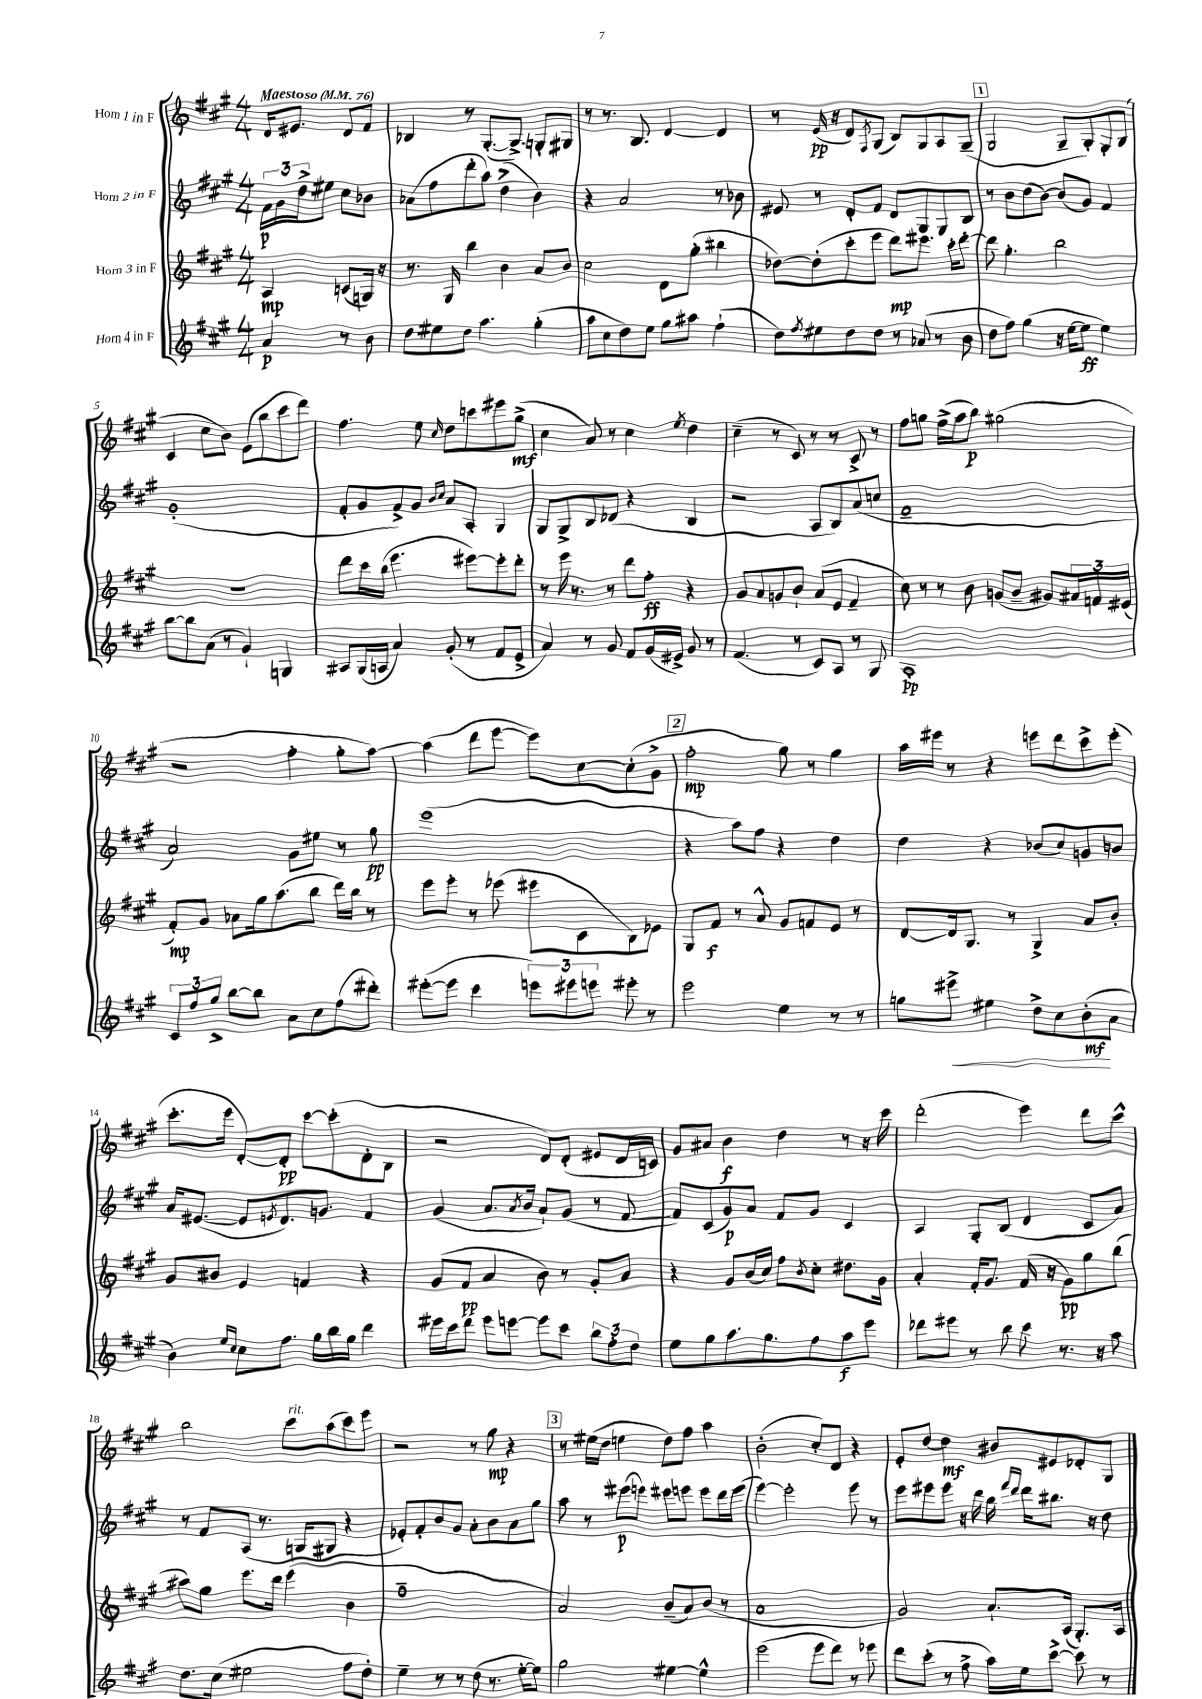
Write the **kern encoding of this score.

**kern	**dynam	**kern	**dynam	**kern	**dynam	**kern	**dynam
*part4	*part4	*part3	*part3	*part2	*part2	*part1	*part1
*staff4	*staff4	*staff3	*staff3	*staff2	*staff2	*staff1	*staff1
*I"Horn 4 in F	*	*I"Horn 3 in F	*	*I"Horn 2 in F	*	*I"Horn 1 in F	*
*clefG2	*	*clefG2	*	*clefG2	*	*clefG2	*
*k[f#c#g#]	*	*k[f#c#g#]	*	*k[f#c#g#]	*	*k[f#c#g#]	*
*M4/4	*	*M4/4	*	*M4/4	*	*M4/4	*
*MM76	*	*MM76	*	*MM76	*	*MM76	*
=	=	=	=	=	=	=	=
!	!	!	!	!	!	!LO:TX:a:B:t=Maestoso	!
4a/	p	4A/	mp	24f#\LL	p	16d/KL	.
.	.	.	.	24g#\	.	.	.
.	.	.	.	.	.	8.e#X/J	.
.	.	.	.	24dd^\J	.	.	.
.	.	.	.	8ee#X\J	.	.	.
8r	.	(8cn/L	.	8cc#\L	.	8d/L	.
8b\	.	16Gn/Jk)	.	8b-X\J	.	8f#/J	.
.	.	16r	.	.	.	.	.
=1	=1	=1	=1	=1	=1	=1	=1
8dd\L	.	8.r	.	(8a-X\L	.	4B-X/	.
8ee#X\	.	.	.	8ff#\	.	.	.
.	.	16G#/	.	.	.	.	.
8dd\J	.	4bb\	.	8ddd'\	.	8r	.
4.aa\	.	.	.	8aa\J)	.	([8.G#'/L	.
.	.	4b\	.	(4dd^\	.	.	.
.	.	.	.	.	.	8.G#^/J])	.
(4gg#'\	.	8a/L	.	4b\)	.	8Gn'/L	.
.	.	8b/J	.	.	.	8G#X/J	.
=2	=2	=2	=2	=2	=2	=2	=2
8aa\L	.	2cc#\	.	4r	.	8r	.
8cc#\	.	.	.	.	.	8.r	.
8dd\)	.	.	.	2a/	.	.	.
.	.	.	.	.	.	8.B/	.
8ee\J	.	.	.	.	.	.	.
8gg#\L	.	8d\L	.	.	.	[4d/	.
8aa#X\J	.	(8gg#'\J	.	.	.	.	.
(4ff#`\	.	4bb#X\	.	8r	.	4d/]	.
.	.	.	.	8b-X\	.	.	.
=3	=3	=3	=3	=3	=3	=3	=3
8dd\L)	.	[8dd-X\L)	.	8e#X/	.	8r	.
8qff#/	.	.	.	.	.	.	.
8ee#X\	.	(8dd-'\]	.	8r	.	(16e/	pp
.	.	.	.	.	.	16r	.
8dd\	.	8ccc#'\	.	8d'/L	.	8d/L)	.
.	.	.	.	.	.	8qF#/	.
8dd\J	.	8eee\J	.	8f#/J	.	(8G#/J	.
8r	.	8ddd\L)	mp	8d/L	.	8B/L)	.
(8a-X/	.	8.eee#X\J	.	8G#/	.	8G#/	.
8r	.	.	.	8G#/	.	8A/	.
.	.	16ccc#'\KL	.	.	.	.	.
8b\	.	[8ddd'\J	.	8B/J	.	(8G#~/J	.
!!LO:REH:place=s1:t=1
=4	=4	=4	=4	=4	=4	=4	=4
8dd\L	.	8ddd\]	.	8r	.	2G#/	.
8ff#\J)	.	4.gg#'\	.	8b\L	.	.	.
(4gg#\	.	.	.	(8dd\	.	.	.
.	.	.	.	[8b\J)	.	.	.
16r	.	2bb\	.	(8b/L]	.	8G#~/L	.
[16ee\KL	.	.	.	.	.	.	.
8ee\J]	ff	.	.	8g#/J)	.	8G#'/)	.
4ee\)	.	.	.	4f#/	.	8G#'/	.
.	.	.	.	.	.	(8B/J	.
!!LO:LB:g=z
=5	=5	=5	=5	=5	=5	=5	=5
[8bb\L	.	1r	.	(1g#'	.	4c#/	.
8bb\]	.	.	.	.	.	.	.
(8a\J	.	.	.	.	.	8cc#\L	.
8r	.	.	.	.	.	8b\J)	.
4g#`/)	.	.	.	.	.	(8e\L	.
.	.	.	.	.	.	8bb\	.
4Gn/	.	.	.	.	.	8ccc#\	.
.	.	.	.	.	.	8ddd\J)	.
=6	=6	=6	=6	=6	=6	=6	=6
8A#X/L	.	8ddd\L	.	8f#'/L	.	4.ff#\	.
(16G#/L	.	16ccc#\L	.	8g#/	.	.	.
16An/JJ	.	(16bb\JJ	.	.	.	.	.
4a/)	.	4.eee\	.	8f#^/)	.	.	.
.	.	.	.	8g#/J	.	8ee\	.
.	.	.	.	16qqb/LL	.	.	.
.	.	.	.	16qqcc#/JJ	.	16qqcc#/	.
(8g#'/	.	.	.	8a/L	.	8dd\L	.
8r	.	[8eee#X\L)	.	8A'/J	.	8cccn\	.
8f#/L	.	8eee#'\]	.	4G#/	.	8eee#X\	.
8e^/J	.	8ddd'\J	.	.	.	(8gg#^\J	mf
=7	=7	=7	=7	=7	=7	=7	=7
4a/)	.	8r	.	8G#/L	.	4cc#\	.
.	.	16eee\	.	8G#^/	.	.	.
.	.	8.r	.	.	.	.	.
8r	.	.	.	8B/	.	8a/)	.
8g#/	.	8r	.	(8d-X/J	.	8r	.
8f#/L	.	8ddd\L	.	4r	.	4cc#\	.
(16g#/L	.	8ff#'\J	ff	.	.	.	.
16e#X^/JJ)	.	.	.	.	.	.	.
.	.	.	.	.	.	8qee/	.
8g#/	.	4r	.	4B/	.	4dd\	.
8r	.	.	.	.	.	.	.
=8	=8	=8	=8	=8	=8	=8	=8
(4.f#/	.	8g#/L	.	2r	.	(4cc#~\	.
.	.	8a/	.	.	.	.	.
.	.	8gn/	.	.	.	8r	.
8r	.	8b`/J	.	.	.	8c#/)	.
8c#/L)	.	(8a/L	.	8A/L	.	8r	.
8A/J	.	8e/J	.	8B/)	.	8r	.
8r	.	4f#~/	.	(8a/	.	8c#^/	.
8G#/	.	.	.	8ccn/J	.	8r	.
=9	=9	=9	=9	=9	=9	=9	=9
1A'	pp	8cc#\)	.	1f#~	.	8ff#\L	.
.	.	8r	.	.	.	8ggn\J	.
.	.	8r	.	.	.	(16ff#^\LL	.
.	.	.	.	.	.	16aa\J	.
.	.	8b\	.	.	.	8bb\J)	p
.	.	(8gn/L	.	.	.	(2gg#X\	.
.	.	8b~/J	.	.	.	.	.
.	.	8g#X/L)	.	.	.	.	.
.	.	24a#X/L	.	.	.	.	.
.	.	24fn/	.	.	.	.	.
.	.	(24e#X/JJ	.	.	.	.	.
!!LO:LB:g=z
=10	=10	=10	=10	=10	=10	=10	=10
12c#/L	.	8f#'/L)	mp	2a/)	.	2r	.
12ff#/	.	.	.	.	.	.	.
.	.	8g#/J	.	.	.	.	.
12gg#^/J	.	.	.	.	.	.	.
[8bb\L	.	8a-X\L	.	.	.	.	.
8bb\J]	.	16gg#\k	.	.	.	.	.
.	.	(8.aa\	.	.	.	.	.
8a\L	.	.	.	8g#\L	.	4ff#'\	.
8cc#\	.	8bb\J	.	8ee#X\J	.	.	.
(8ff#\	.	16ddd\LL)	.	8r	.	8gg#'\L	.
.	.	16bb\JJ	.	.	.	.	.
8ddd#X'\J)	.	8r	.	8gg#\	pp	[8aa\J)	.
=11	=11	=11	=11	=11	=11	=11	=11
([8eee#X'\L	.	8eee\L	.	(1eee	.	(4aa\]	.
8eee#\J]	.	8eee'\J	.	.	.	.	.
4ccc#\	.	8r	.	.	.	8ddd\L	.
.	.	(8eee-X\	.	.	.	[8eee\J	.
12eeen\L)	.	8eee#X\L	.	.	.	8eee\L])	.
12eee#X\	.	.	.	.	.	.	.
.	.	8c#\	.	.	.	[8cc#\	.
12eeen\J	.	.	.	.	.	.	.
8eee#X'\	.	8B\)	.	.	.	(8cc#'\]	.
8r	.	8e-X\J	.	.	.	8g#^\J	.
!!LO:REH:place=s1:t=2
=12	=12	=12	=12	=12	=12	=12	=12
2eee\	.	8G#/L	.	4r	.	2ff#'\	mp
.	.	8f#/J	f	.	.	.	.
.	.	8r	.	8aa\L)	.	.	.
.	.	8a^^/	.	8ff#\J	.	.	.
4ee\	.	8g#/L	.	4r	.	8gg#\)	.
.	.	8fn/	.	.	.	8r	.
8r	.	8e/J	.	4dd\	.	4gg#\	.
8r	.	8r	.	.	.	.	.
=13	=13	=13	=13	=13	=13	=13	=13
8ggn\L	.	[8d/L	.	4dd\	.	16aa\LL	.
.	.	.	.	.	.	16eee#X\JJ	.
!	!LO:HP:b	!	!	!	!	!	!
8eee#X^\J	<	16d/k]	.	.	.	8r	.
.	.	8.G#/J	.	.	.	.	.
4ee#X\	.	.	.	4r	.	4r	.
.	.	8r	.	.	.	.	.
8dd^\L	.	4G#^/	.	(8b-X/L	.	8eeen\L	.
8cc#\	.	.	.	8cc#/)	.	8ddd\	.
(8b'\	mf	8a/L	.	8gn/	.	8ccc#^\	.
8a\J	[	8b'/J	.	8bn/J	.	(8eee'\J	.
!!LO:LB:g=z
=14	=14	=14	=14	=14	=14	=14	=14
4b\)	.	8g#/L	.	16a/KL	.	8.ccc#'\L	.
.	.	.	.	([8.e#X/J	.	.	.
.	.	8b#X/J	.	.	.	.	.
.	.	.	.	.	.	16eee\Jk	.
16qqee/LL	.	.	.	.	.	.	.
16qqcc#/JJ	.	.	.	.	.	.	.
8cc#\L	.	4e/	.	8e#/L]	.	[8d'/L)	.
.	.	.	.	8qen/	.	.	.
8.ff#\J	.	.	.	8.d/)	.	8d'/J]	pp
.	.	4fn/	.	.	.	[8ccc#\L	.
16gg#\LL	.	.	.	8.gn/J	.	.	.
16bb\	.	.	.	.	.	(8ccc#'\]	.
16gg#\JJ	.	.	.	.	.	.	.
4ddd\	.	4r	.	4f#/	.	8d'\	.
.	.	.	.	.	.	8B\J	.
=15	=15	=15	=15	=15	=15	=15	=15
16eee#X\LL	.	(8g#/L	.	(4g#/	.	2r	.
16ccc#\J	.	.	.	.	.	.	.
8ddd\J	.	8f#/J	pp	.	.	.	.
8eee#\L	.	4a/	.	8.a/L	.	.	.
[8eeen\J	.	.	.	.	.	.	.
.	.	.	.	8qa/	.	.	.
.	.	.	.	16b/Jk	.	.	.
8eee\L]	.	8b\)	.	8a`/L)	.	8d/L)	.
8ccc#\J	.	8r	.	(8g#/J	.	(8d'/J	.
12bb\L	.	8g#'/L	.	8r	.	8e#X/L	.
12ff#'\	.	.	.	.	.	.	.
.	.	8a/J	.	[8f#/	.	16d/L	.
12dd\J	.	.	.	.	.	.	.
.	.	.	.	.	.	16cn/JJ)	.
=16	=16	=16	=16	=16	=16	=16	=16
8ee\L	.	4r	.	8f#/L])	.	8g#/L	.
8gg#\	.	.	.	(8c#/	.	8a#X/J	.
8.aa\	.	8g#/L	.	8g#/)	p	4b\	f
.	.	(16b/L	.	8a/J	.	.	.
8.gg#\	.	16cc#/JJ)	.	.	.	.	.
.	.	8ff#\L	.	8f#/L	.	4dd\	.
.	.	8qb/	.	.	.	.	.
8ff#\	.	8cc#'\J	.	8g#/J	.	.	.
8aa\	f	8.dd#X\L	.	4c#/	.	8r	.
8eee\J	.	.	.	.	.	16r	.
.	.	16g#\Jk	.	.	.	16ccc#\	.
=17	=17	=17	=17	=17	=17	=17	=17
8ddd-X\L	.	4a'/	.	4A/	.	(2ddd'\	.
8eee#X\J	.	.	.	.	.	.	.
8r	.	16f#'/KL	.	8G#'/L	.	.	.
.	.	8.g#/J	.	.	.	.	.
8bb\	.	.	.	(8B/J	.	.	.
8ccc#\	.	(16f#/	.	4d/	.	4eee\)	.
.	.	16r	.	.	.	.	.
8.r	.	8g#\L)	pp	.	.	.	.
.	.	8gg#\	.	8c#/L	.	8ddd\L	.
16r	.	.	.	.	.	.	.
8aa\	.	(8bb\J	.	8a/J)	.	8ccc#^^\J	.
!!LO:LB:g=z
=18	=18	=18	=18	=18	=18	=18	=18
8.dd\L	.	8aa#X\L)	.	8r	.	2bb\	.
.	.	8gg#\J	.	8f#/L	.	.	.
(16cc#\Jk	.	.	.	.	.	.	.
2ee#X\	.	8.eee\L	.	(8A/J	.	.	.
.	.	.	.	8.r	.	.	.
.	.	16ddd\Jk	.	.	.	.	.
!	!	!	!	!	!	!LO:TX:a:i:t=rit.	!
.	.	(4eee\	.	.	.	8ccc#\L	.
.	.	.	.	16Gn/KL	.	.	.
.	.	.	.	8G#X/J	.	(8aa\	.
8ff#\L	.	4b\	.	4r	.	8ccc#\)	.
8dd'\J)	.	.	.	.	.	8eee\J	.
=19	=19	=19	=19	=19	=19	=19	=19
4ee~\	.	1ff#~	.	8e-X'/L)	.	2r	.
.	.	.	.	8f#'/	.	.	.
8r	.	.	.	8b/	.	.	.
8r	.	.	.	8g#/J	.	.	.
(8dd\	.	.	.	8a'\L	.	8r	.
8.r	.	.	.	8b\	.	8gg#\	mp
.	.	.	.	8a\	.	4r	.
[16ee'\KL	.	.	.	.	.	.	.
8ee\J])	.	.	.	8gg#\J	.	.	.
!!LO:REH:place=s1:t=3
=20	=20	=20	=20	=20	=20	=20	=20
2gg#\	.	2a/)	.	8aa\	.	8r	.
.	.	.	.	8r	.	(16ee#X\LL	.
.	.	.	.	.	.	16dd\JJ	.
.	.	.	.	(8eee#X\L	p	4een\	.
.	.	.	.	8eeen\J)	.	.	.
[4ee#X\	.	(8b~/L	.	8eee#X\L	.	8dd\L)	.
.	.	8a/)	.	8eeen\J	.	8ff#\J	.
4ee#^^\]	.	(8b/J	.	8eee\L	.	4aa\	.
.	.	8r	.	16ddd\L	.	.	.
.	.	.	.	(16eee\JJ	.	.	.
=21	=21	=21	=21	=21	=21	=21	=21
(2eee\	.	1a	.	[4eee\)	.	(2b'\	.
.	.	.	.	2eee'\]	.	.	.
8eee\L	.	.	.	.	.	8cc#'/L)	.
8ddd\J)	.	.	.	.	.	8d/J	.
8r	.	.	.	8eee\	.	4r	.
8eee-X\	.	.	.	8r	.	.	.
=22	=22	=22	=22	=22	=22	=22	=22
8ddd\L	.	2g#/)	.	8eee\L	.	8e'/L	.
(8ccc#'\J	.	.	.	8eee#X\	.	[8dd/J	.
8r	.	.	.	8eee#\J	.	4dd\]	mf
8ff#^\	.	.	.	16r	.	.	.
.	.	.	.	16ddd\	.	.	.
16aa\LL)	.	8.a`/L	.	16bb\	.	8b#X/L	.
.	.	.	.	16qqfff#/LL	.	.	.
.	.	.	.	16qqddd/JJ	.	.	.
16ee\J	.	.	.	16ddd\KL	.	.	.
[8ccc#^\J	.	.	.	8.bb#X\J	.	8e#X/	.
.	.	(16A/Jk	.	.	.	.	.
8ccc#\]	.	8.G#'/L)	.	.	.	8d-X'/	.
.	.	.	.	16r	.	.	.
8r	.	.	.	8dd\	.	8G#/J	.
.	.	16A/Jk	.	.	.	.	.
==	==	==	==	==	==	==	==
*-	*-	*-	*-	*-	*-	*-	*-
